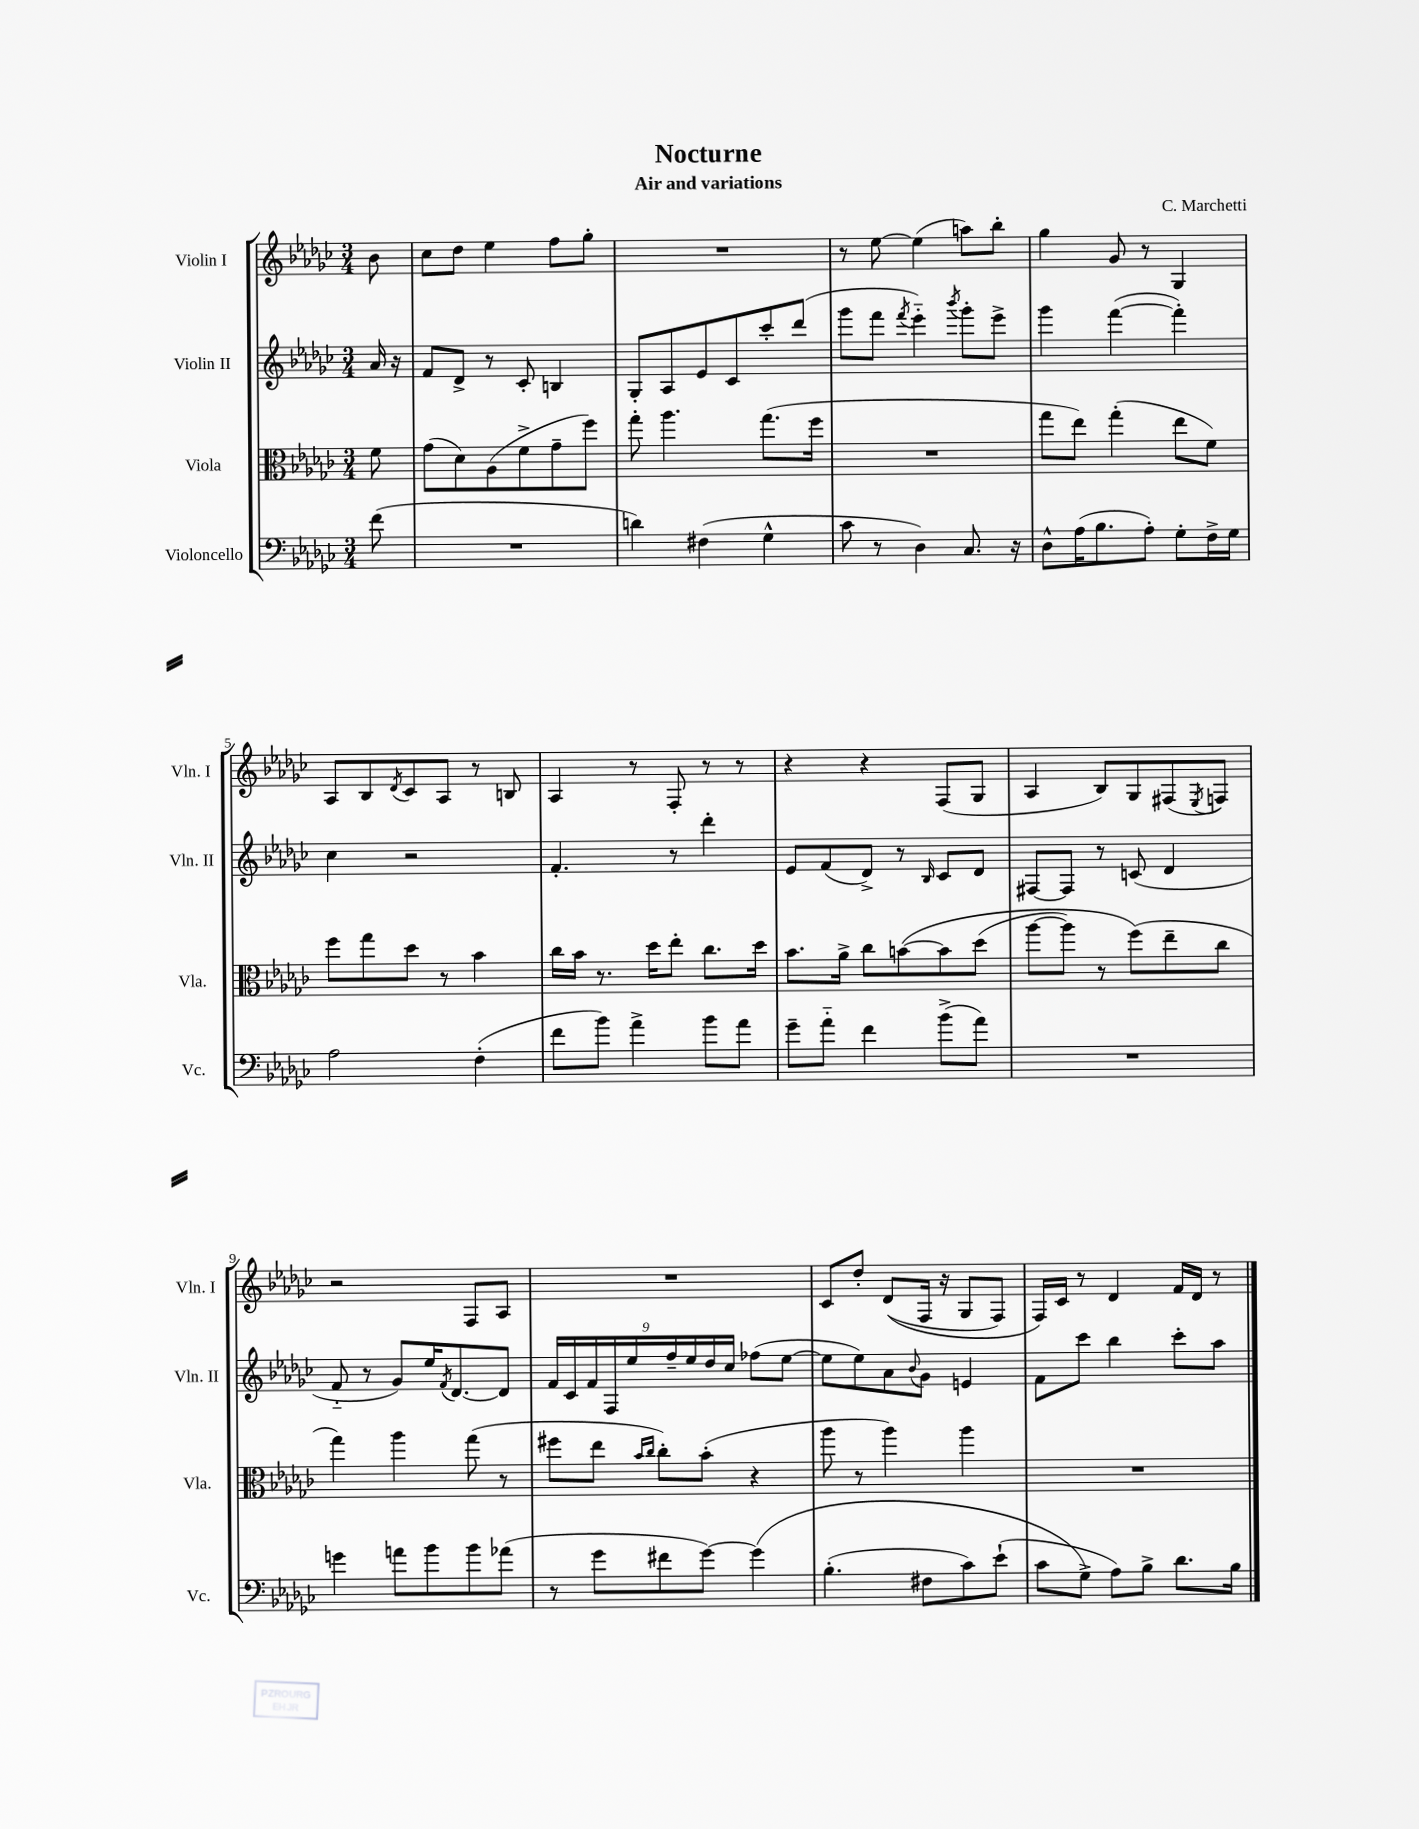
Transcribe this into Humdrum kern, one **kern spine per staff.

**kern	**kern	**kern	**kern
*staff4	*staff3	*staff2	*staff1
*clefF4	*clefC3	*clefG2	*clefG2
*k[b-e-a-d-g-c-]	*k[b-e-a-d-g-c-]	*k[b-e-a-d-g-c-]	*k[b-e-a-d-g-c-]
*M3/4	*M3/4	*M3/4	*M3/4
(8f\	8f\	16a-/	8b-\
.	.	16r	.
=	=	=	=
2.r	(8g-\L	8f/L	8cc-\L
.	8d-\)	8d-^/J	8dd-\J
.	(8A-\	8r	4ee-\
.	8f^\	8c-'/	.
.	8g-~\	4B/	8ff\L
.	8ff\J)	.	8gg-'\J
=	=	=	=
4d\)	8gg-'\	8G-'/L	2.r
.	4.aa-\	8A-/	.
(4F#\	.	8e-/	.
.	.	8c-/	.
4G-^^\	(8.gg-\L	8ccc-'/	.
.	.	(8ddd-/J	.
.	16ff\Jk	.	.
=	=	=	=
8c-\	2.r	8ggg-\L	8r
8r	.	8fff\J	[8ee-\
.	.	8qfff/	.
4D-\)	.	4eee-'~\)	(4ee-\]
.	.	8qbbb-/	.
8.C-/	.	8ggg-'\L	8aa\L)
.	.	8eee-^\J	8bb-'\J
16r	.	.	.
=	=	=	=
8D-^^\L	8gg-\L	4ggg-\	4gg-\
(16A-\K	8ee-\J)	.	.
8.B-\	.	.	.
.	(4gg-'\	([4fff\	8g-/
8A-'\J)	.	.	8r
8G-'\L	8ee-\L	4fff'\])	4G-/
16F^\L	8f\J)	.	.
16G-\JJ	.	.	.
=	=	=	=
2A-\	8ff\L	4cc-\	8A-/L
.	8gg-\	.	8B-/
.	.	.	8qd-/
.	8dd-\J	2r	8c-/
.	8r	.	8A-/J
(4F'\	4b-\	.	8r
.	.	.	8B/
=	=	=	=
8f\L	16cc-\LL	4.f'/	4A-/
.	16b-\JJ	.	.
8b-\J)	8.r	.	.
4a-^\	.	.	8r
.	16dd-\LK	.	.
.	8ee-'\J	8r	8F'/
8b-\L	8.cc-\L	4ddd-'\	8r
8a-\J	.	.	8r
.	16dd-\Jk	.	.
=	=	=	=
8g-~\L	8.b-\L	8e-/L	4r
8a-'~\J	.	(8f/	.
.	16a-^\Jk	.	.
4f\	8cc-\L	8d-^/J)	4r
.	&([8b\	8r	.
.	.	16qqB-/	.
(8b-^\L	8b\]	8c-/L	(8F/L
8a-\J)	(8dd-\J	8d-/J	8G-/J
=	=	=	=
2.r	[8aa-\L	[8F#/L	4A-/
.	8aa-\]J)	8F#/]J	.
.	8r	8r	8B-/L)
.	(8ff\L&)	(8c/	8G-/
.	8ee-~\	4d-/	(8F#/
.	.	.	8qE-/
.	8cc-\J	.	8F/J)
=	=	=	=
4g\	4gg-\)	8f'~/	2r
.	.	8r	.
8a\L	4aa-\	8g-/L)	.
8b-\	.	16ee-/K	.
.	.	8qf/	.
.	.	[8.d-/	.
8b-\	(8gg-\	.	8F/L
(8a-\J	8r	8d-/]J	8A-/J
=	=	=	=
8r	8ff#\L	18f/LL	2.r
.	.	18c-/	.
.	.	18f/	.
8g-\L	8ee-\J	.	.
.	.	18F/	.
.	.	18ee-/	.
.	16qqb-/LL	.	.
.	16qqcc-/JJ	.	.
8f#\	8cc-'\L)	.	.
.	.	18ff~/	.
.	.	18ee-/	.
[8g-\J)	(8b-'\J	.	.
.	.	18dd-/	.
.	.	18cc-/JJ	.
&(4g-\]	4r	(8ff-\L	.
.	.	[8ee-\J	.
=	=	=	=
(4.B-'\	8aa-\	8ee-\]L	8c-/L
.	8r	8ee-\)	8dd-'/J
.	4aa-\)	8a-\	&((8d-/L
.	.	8qqb-/	.
8F#\L	.	8g-\J	16F/Jk
.	.	.	16r
8c-\)	4aa-\	4e/	8G-/L
(8e-`\J	.	.	8F/J)
=	=	=	=
8c-\L	2.r	8f\L	16F/LL&)
.	.	.	16c-/JJ
8G-^\J&)	.	8ccc-\J	8r
8A-\L)	.	4bb-\	4d-/
8B-^\J	.	.	.
8.d-\L	.	8ccc-'\L	16f/LL
.	.	.	16d-/JJ
.	.	8aa-\J	8r
16B-\Jk	.	.	.
==	==	==	==
*-	*-	*-	*-
